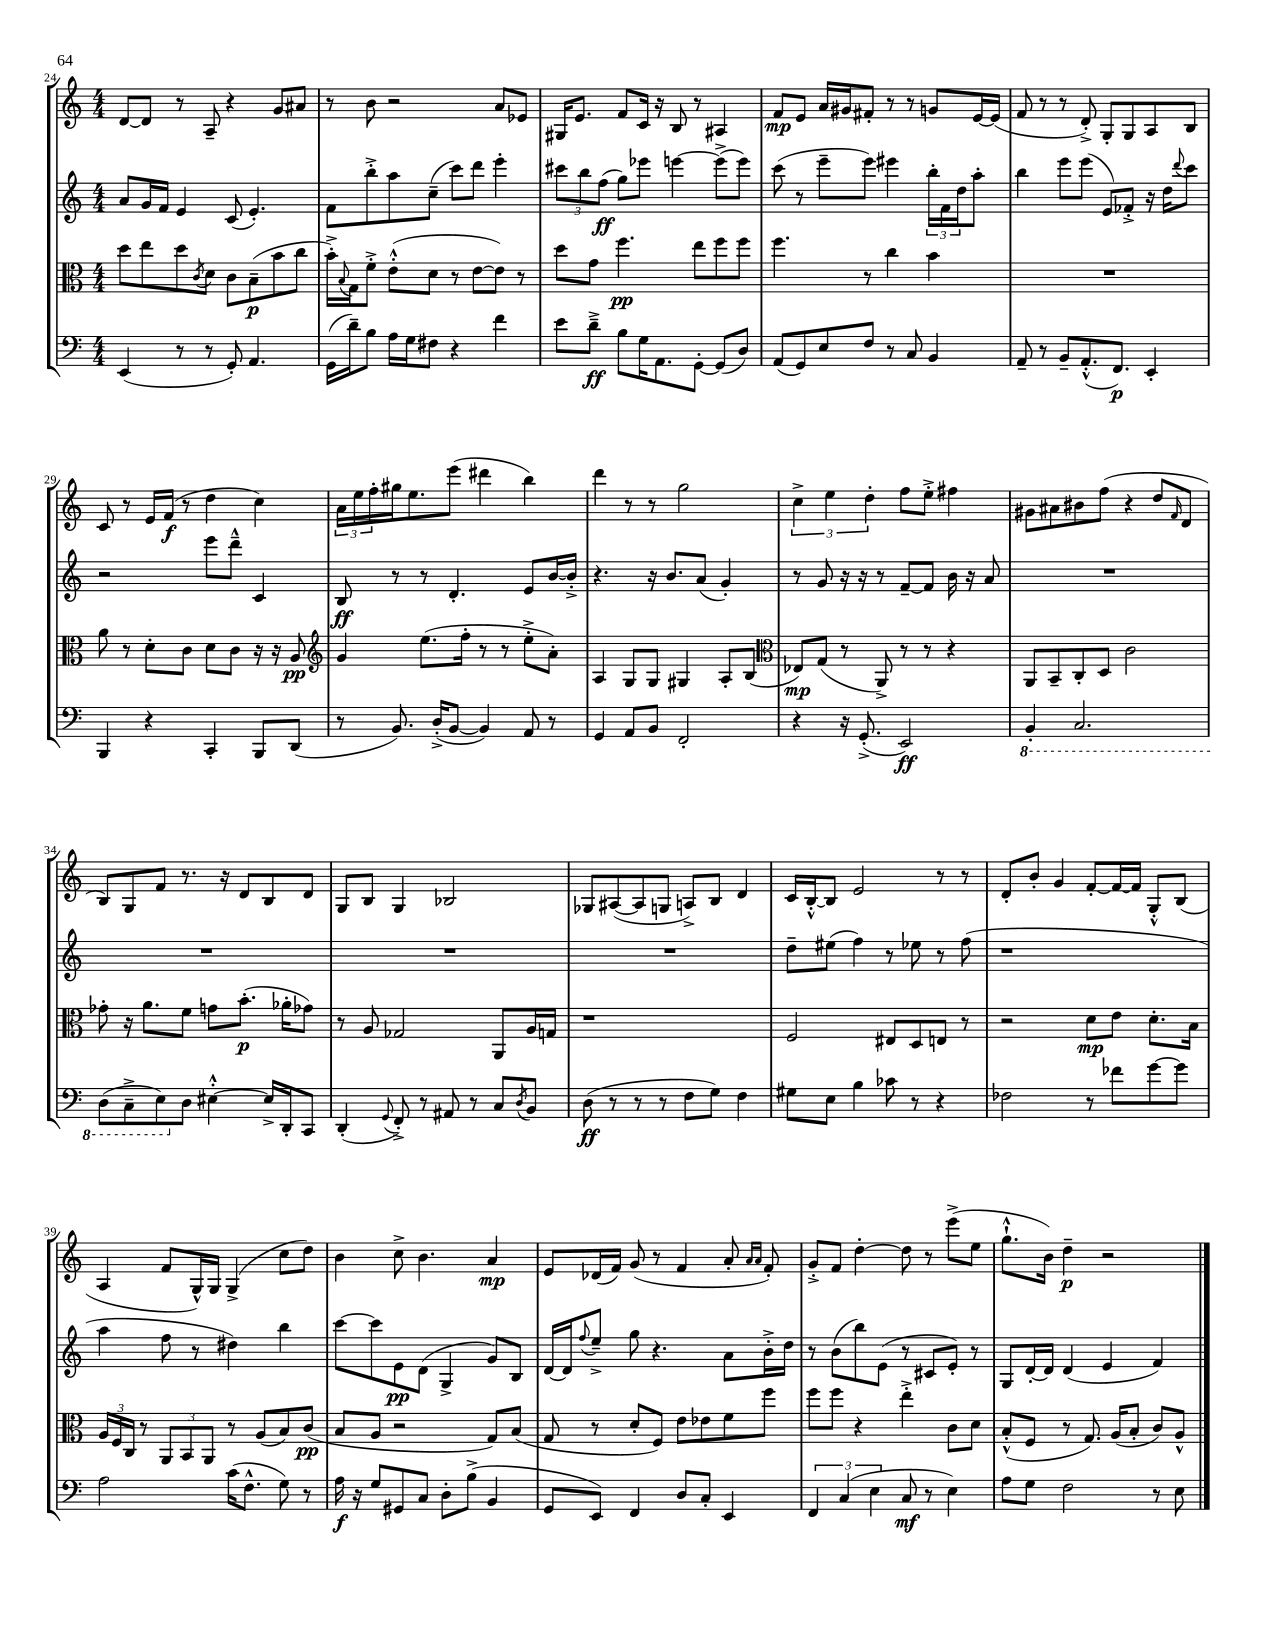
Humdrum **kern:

**kern	**dynam	**kern	**dynam	**kern	**dynam	**kern	**dynam
*part4	*part4	*part3	*part3	*part2	*part2	*part1	*part1
*staff4	*staff4	*staff3	*staff3	*staff2	*staff2	*staff1	*staff1
*clefF4	*	*clefC3	*	*clefG2	*	*clefG2	*
*k[]	*	*k[]	*	*k[]	*	*k[]	*
*M4/4	*	*M4/4	*	*M4/4	*	*M4/4	*
=24	=24	=24	=24	=24	=24	=24	=24
(4EE/	.	8dd\L	.	8a/L	.	[8d/L	.
.	.	8ee\	.	16g/L	.	8d/J]	.
.	.	.	.	16f/JJ	.	.	.
8r	.	8dd\	.	4e/	.	8r	.
.	.	8qc/	.	.	.	.	.
8r	.	8d\J	.	.	.	8A~/	.
8GG'/)	.	8c\L	.	(8c/	.	4r	.
4.AA/	.	(8B~\	p	4.e'/)	.	.	.
.	.	8b\	.	.	.	8g/L	.
.	.	8cc\J	.	.	.	8a#X/J	.
=25	=25	=25	=25	=25	=25	=25	=25
(16GG\LL	.	16b'^\LL)	.	8f\L	.	8r	.
.	.	8qqB/	.	.	.	.	.
16d~\J)	.	16G\J	.	.	.	.	.
8B\J	.	8f'^\J	.	8bb'^\	.	8b\	.
16A\LL	.	(8e'^^\L	.	8aa\	.	2r	.
16G\J	.	.	.	.	.	.	.
8F#X\J	.	8d\J	.	(8cc~\J	.	.	.
4r	.	8r	.	8ccc\L)	.	.	.
.	.	[8e\L	.	8ddd\J	.	.	.
4f\	.	8e\J])	.	4eee'\	.	8a/L	.
.	.	8r	.	.	.	8e-X/J	.
=26	=26	=26	=26	=26	=26	=26	=26
8e\L	.	8dd\L	.	12ccc#X\L	.	16G#X/KL	.
.	.	.	.	.	.	8.e/J	.
.	.	.	.	12bb\	.	.	.
8d~^\J	ff	8g\J	.	.	.	.	.
.	.	.	.	(12ff\J	ff	.	.
8B\L	.	4.ff\	pp	8gg\L)	.	8f/L	.
16G\K	.	.	.	8eee-X\J	.	16c/Jk	.
8.AA\	.	.	.	.	.	16r	.
.	.	.	.	[4eeen\	.	8B/	.
[8GG'\J	.	8ee\L	.	.	.	8r	.
(8GG/L]	.	8ff\	.	(8eee^\L]	.	4A#X/	.
8D/J)	.	8ff\J	.	8eee\J)	.	.	.
=27	=27	=27	=27	=27	=27	=27	=27
(8AA/L	.	4.ff\	.	(8ccc\	.	8f/L	mp
8GG/)	.	.	.	8r	.	8e/J	.
8E/	.	.	.	8eee~\L	.	16a/LL	.
.	.	.	.	.	.	16g#X/J	.
8F/J	.	8r	.	8eee\J)	.	8f#X'/J	.
8r	.	4cc\	.	4eee#X\	.	8r	.
8C/	.	.	.	.	.	8r	.
4BB/	.	4b\	.	24bb'\LL	.	8gn/L	.
.	.	.	.	24f\	.	.	.
.	.	.	.	24dd\J	.	.	.
.	.	.	.	8aa'\J	.	[16e/L	.
.	.	.	.	.	.	(16e/JJ]	.
=28	=28	=28	=28	=28	=28	=28	=28
8AA~/	.	1r	.	4bb\	.	8f/	.
8r	.	.	.	.	.	8r	.
8BB~/L	.	.	.	8eee\L	.	8r	.
(8.AA'^^/	.	.	.	(8eee\J	.	8d'^/)	.
.	.	.	.	8e/L)	.	8G'/L	.
8.FF/J)	p	.	.	.	.	.	.
.	.	.	.	8f-X'^/J	.	8G/	.
4EE'/	.	.	.	16r	.	8A/	.
.	.	.	.	16dd\KL	.	.	.
.	.	.	.	8qqddd/	.	.	.
.	.	.	.	8ccc\J	.	8B/J	.
!!LO:LB:g=z
=29	=29	=29	=29	=29	=29	=29	=29
4BBB/	.	8a\	.	2r	.	8c/	.
.	.	8r	.	.	.	8r	.
4r	.	8d'\L	.	.	.	16e/LL	.
.	.	.	.	.	.	(16f/JJ	f
.	.	8c\J	.	.	.	8r	.
4CC'/	.	8d\L	.	8eee\L	.	4dd\	.
.	.	8c\J	.	8ddd~^^\J	.	.	.
8BBB/L	.	16r	.	4c/	.	4cc\)	.
.	.	16r	.	.	.	.	.
(8DD/J	.	8A/	pp	.	.	.	.
=30	=30	=30	=30	=30	=30	=30	=30
*	*	*clefG2	*	*	*	*	*
8r	.	4g/	.	8B/	ff	24a\LL	.
.	.	.	.	.	.	24ee\	.
.	.	.	.	.	.	24ff'\	.
8.BB/)	.	.	.	8r	.	16gg#X\J	.
.	.	.	.	.	.	8.ee\	.
.	.	(8.ee\L	.	8r	.	.	.
(16D'^/KL	.	.	.	.	.	.	.
[8BB/J	.	.	.	4.d'/	.	(8eee\J	.
.	.	16ff'\Jk	.	.	.	.	.
4BB/])	.	8r	.	.	.	4ddd#X\	.
.	.	8r	.	.	.	.	.
8AA/	.	8ee'^\L	.	8e/L	.	4bb\)	.
8r	.	8a'\J)	.	[16b/L	.	.	.
.	.	.	.	16b'^/JJ]	.	.	.
=31	=31	=31	=31	=31	=31	=31	=31
4GG/	.	4A/	.	4.r	.	4ddd\	.
8AA/L	.	8G/L	.	.	.	8r	.
8BB/J	.	8G/J	.	16r	.	8r	.
.	.	.	.	8.b/L	.	.	.
2FF'/	.	4G#X/	.	.	.	2gg\	.
.	.	.	.	(8a/J	.	.	.
.	.	8A'/L	.	4g'/)	.	.	.
.	.	(8B/J	.	.	.	.	.
=32	=32	=32	=32	=32	=32	=32	=32
*	*	*clefC3	*	*	*	*	*
4r	.	8E-X/L)	mp	8r	.	6cc^\	.
.	.	(8G/J	.	8g/	.	.	.
.	.	.	.	.	.	6ee\	.
16r	.	8r	.	16r	.	.	.
(8.GG'^/	.	.	.	16r	.	.	.
.	.	.	.	.	.	6dd'\	.
.	.	8AA^/)	.	8r	.	.	.
2EE/)	ff	8r	.	[8f~/L	.	8ff\L	.
.	.	8r	.	8f/J]	.	8ee'^\J	.
.	.	4r	.	16b\	.	4ff#X\	.
.	.	.	.	16r	.	.	.
.	.	.	.	8a/	.	.	.
=33	=33	=33	=33	=33	=33	=33	=33
*8ba	*	*	*	*	*	*	*
4BBB'/	.	8AA/L	.	1r	.	8g#X\L	.
.	.	8BB~/	.	.	.	8a#X\	.
2.CC/	.	8C'/	.	.	.	8b#X\	.
.	.	8D/J	.	.	.	(8ff\J	.
.	.	2c\	.	.	.	4r	.
.	.	.	.	.	.	8dd/L	.
.	.	.	.	.	.	16qqf/	.
.	.	.	.	.	.	8d/J	.
!!LO:LB:g=z
=34	=34	=34	=34	=34	=34	=34	=34
(8DD\L	.	8g-X'\	.	1r	.	8B/L)	.
8CC~^\	.	16r	.	.	.	8G/	.
.	.	8.a\L	.	.	.	.	.
8EE\)	.	.	.	.	.	8f/J	.
*X8ba	*	*	*	*	*	*	*
8D\J	.	8f\J	.	.	.	8.r	.
[4E#X'^^\	.	8gn\L	.	.	.	.	.
.	.	.	.	.	.	16r	.
.	.	(8.b'\J	p	.	.	8d/L	.
16E#^/LL]	.	.	.	.	.	8B/	.
16DD'/J	.	16a-X'\KL	.	.	.	.	.
8CC/J	.	8g-X\J)	.	.	.	8d/J	.
=35	=35	=35	=35	=35	=35	=35	=35
(4DD'/	.	8r	.	1r	.	8G/L	.
.	.	8A/	.	.	.	8B/J	.
8qqGG/	.	.	.	.	.	.	.
8FF'^/)	.	2G-X/	.	.	.	4G/	.
8r	.	.	.	.	.	.	.
8AA#X/	.	.	.	.	.	2B-X/	.
8r	.	.	.	.	.	.	.
8C/L	.	8AA/L	.	.	.	.	.
8qD/	.	.	.	.	.	.	.
8BB/J	.	16A/L	.	.	.	.	.
.	.	16Gn/JJ	.	.	.	.	.
=36	=36	=36	=36	=36	=36	=36	=36
(8D\	ff	1r	.	1r	.	8G-X/L	.
8r	.	.	.	.	.	([8A#X/	.
8r	.	.	.	.	.	8A#/]	.
8r	.	.	.	.	.	8Gn/J	.
8F\L	.	.	.	.	.	8An^/L)	.
8G\J)	.	.	.	.	.	8B/J	.
4F\	.	.	.	.	.	4d/	.
=37	=37	=37	=37	=37	=37	=37	=37
8G#X\L	.	2F/	.	8dd~\L	.	16c/LL	.
.	.	.	.	.	.	[16B'^^/J	.
8E\J	.	.	.	(8ee#X\J	.	8B/J]	.
4B\	.	.	.	4ff\)	.	2e/	.
8c-X\	.	8E#X/L	.	8r	.	.	.
8r	.	8D/	.	8ee-X\	.	.	.
4r	.	8En/J	.	8r	.	8r	.
.	.	8r	.	(8ff\	.	8r	.
=38	=38	=38	=38	=38	=38	=38	=38
2F-X\	.	2r	.	1r	.	8d'/L	.
.	.	.	.	.	.	8b'/J	.
.	.	.	.	.	.	4g/	.
8r	.	8d\L	mp	.	.	[8f'/L	.
8f-X\L	.	8e\J	.	.	.	16f/L_	.
.	.	.	.	.	.	16f/JJ]	.
[8g\	.	8.d'\L	.	.	.	8G'^^/L	.
8g\J]	.	.	.	.	.	(8B/J	.
.	.	16B\Jk	.	.	.	.	.
!!LO:LB:g=z
=39	=39	=39	=39	=39	=39	=39	=39
2A\	.	24A/LL	.	4aa\	.	4A/	.
.	.	24F/	.	.	.	.	.
.	.	24C/JJ	.	.	.	.	.
.	.	8r	.	.	.	.	.
.	.	12AA/L	.	8ff\	.	8f/L	.
.	.	12BB/	.	.	.	.	.
.	.	.	.	8r	.	16G^^/L)	.
.	.	12AA/J	.	.	.	.	.
.	.	.	.	.	.	16G/JJ	.
(16c\KL	.	8r	.	4dd#X\)	.	(4G^/	.
8.F^^\J	.	.	.	.	.	.	.
.	.	(8A/L	.	.	.	.	.
8G\)	.	8B/)	.	4bb\	.	8cc\L	.
8r	.	(8c/J	pp	.	.	8dd\J)	.
=40	=40	=40	=40	=40	=40	=40	=40
16A\	f	8B/L	.	[8ccc\L	.	4b\	.
16r	.	.	.	.	.	.	.
8G/L	.	8A/J	.	8ccc\]	.	.	.
8GG#X/	.	2r	.	8e\	pp	8cc^\	.
8C/J	.	.	.	(8d\J	.	4.b\	.
8D'\L	.	.	.	4G^/	.	.	.
(8B^\J	.	.	.	.	.	.	.
4BB/	.	8G/L)	.	8g/L)	.	4a/	mp
.	.	(8B/J	.	8B/J	.	.	.
=41	=41	=41	=41	=41	=41	=41	=41
8GG/L	.	8G/	.	[16d/LL	.	8e/L	.
.	.	.	.	16d/J]	.	.	.
.	.	.	.	8qqff/	.	.	.
8EE/J)	.	8r	.	8ee~^/J	.	(16d-X/L	.
.	.	.	.	.	.	16f/JJ)	.
4FF/	.	8d'/L	.	8gg\	.	(8g/	.
.	.	8F/J)	.	4.r	.	8r	.
8D/L	.	8e\L	.	.	.	4f/	.
8C'/J	.	8e-X\	.	.	.	.	.
4EE/	.	8f\	.	8a\L	.	8a'/	.
.	.	.	.	.	.	16qqa/LL	.
.	.	.	.	.	.	16qqa/JJ	.
.	.	8ff\J	.	16b'^\L	.	8f'/)	.
.	.	.	.	16dd\JJ	.	.	.
=42	=42	=42	=42	=42	=42	=42	=42
6FF/	.	8ff\L	.	8r	.	8g'^/L	.
.	.	8ff\J	.	(8b\L	.	8f/J	.
(6C/	.	.	.	.	.	.	.
.	.	4r	.	8bb\)	.	[4dd'\	.
6E\	.	.	.	.	.	.	.
.	.	.	.	(8e\J	.	.	.
8C/	mf	4ee'^\	.	8r	.	8dd\]	.
8r	.	.	.	8c#X/L	.	8r	.
4E\)	.	8c\L	.	8e'/J)	.	(8eee^\L	.
.	.	8d\J	.	8r	.	8ee\J	.
=43	=43	=43	=43	=43	=43	=43	=43
8A\L	.	(8B'^^/L	.	8G/L	.	8.gg`^^\L	.
8G\J	.	8F/J	.	[16d'/L	.	.	.
.	.	.	.	16d/JJ]	.	16b\Jk)	.
2F\	.	8r	.	(4d/	.	4dd~\	p
.	.	8.G/)	.	.	.	.	.
.	.	.	.	4e/	.	2r	.
.	.	(16A/KL	.	.	.	.	.
.	.	8B'/J	.	.	.	.	.
8r	.	8c/L)	.	4f/)	.	.	.
8E\	.	8A^^/J	.	.	.	.	.
==	==	==	==	==	==	==	==
*-	*-	*-	*-	*-	*-	*-	*-
